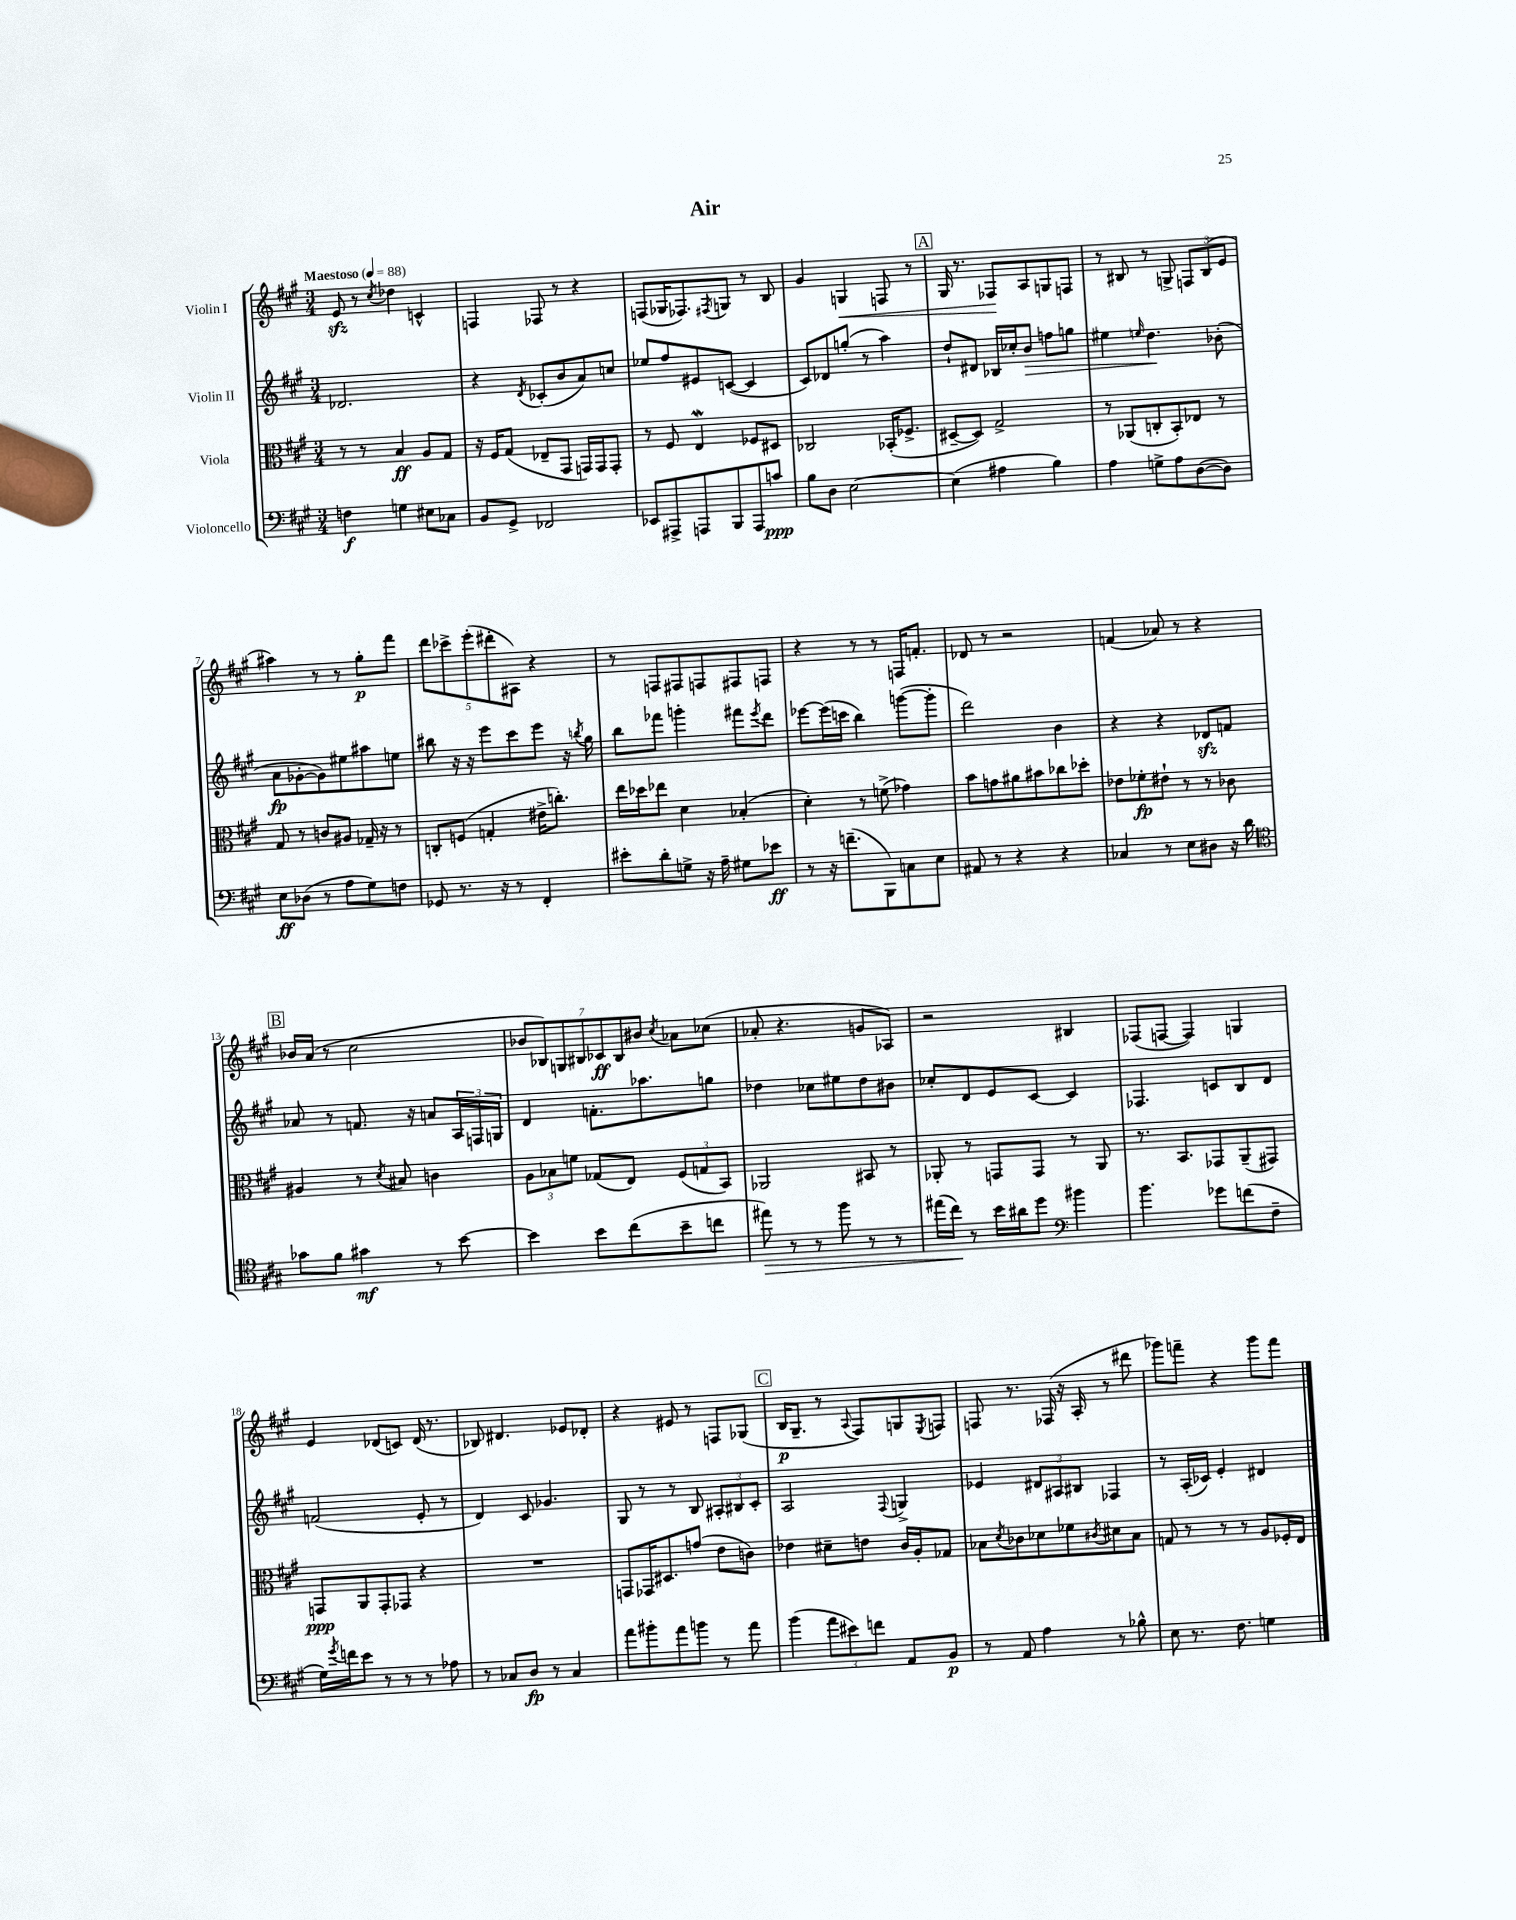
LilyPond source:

\header { title = "Air" }
<<
\new StaffGroup <<
\new Staff = "s0" \with { instrumentName = "Violin I" } {
    \clef treble \key a \major \numericTimeSignature \time 3/4 \tempo "Maestoso" 4 = 88
    e'8\sfz r8 \acciaccatura { cis''8 } des''4 c'4-^ |
    f4 fes8 r8 r4 |
    f8( ges16 fes8.) \acciaccatura { fis8 } g8 r8 b8 |
    gis'4 g4\< f8 r8 |
    \mark \markup { \box "A" } gis16 r8. fes8\! a8 g8 f8 |
    r8 bis8 r8 g8-> \tuplet 3/2 { f8 bis8( e'8 } |
    ais''4) r8 r8 gis''8-.\p fis'''8 |
    \tuplet 5/4 { d'''8 ces'''8-> e'''8-.( dis'''8-. ais8) } r4 |
    r8 f8 fis8 f8 fis8 f8 |
    r4 r8 r8 f16 f'8.-. |
    des'8 r8 r2 |
    f'4( aes'8) r8 r4 |
    \mark \markup { \box "B" } bes'16 a'16( r8 cis''2 |
    \tuplet 7/4 { bes'8 bes8) g8 bis8 ces'8\ff bis8 bis'8 } \acciaccatura { cis''8 } aes'8 ces''8( |
    aes'8-. r4. g'8 aes8) |
    r2 bis4 |
    fes8( f8~ f4) g4 |
    e'4 des'8( c'8) des'16( r8. |
    bes8) dis'4. ees'8 des'8-. |
    r4 eis'8 r8 f8 ges8( |
    \mark \markup { \box "C" } b16\p gis8.-- r8 \appoggiatura { a8 } fis8) g8 \acciaccatura { e8 } f8 |
    f8 r8. fes16( r16 a16-. r8 dis'''8 |
    ges'''8) f'''8-- r4 ges'''8 f'''8 \bar "|." |
}
\new Staff = "s1" \with { instrumentName = "Violin II" } {
    \clef treble \key a \major \numericTimeSignature \time 3/4
    des'2. |
    r4 \acciaccatura { d'8 } ces'8-.( b'8 a'8) c''8 |
    ees''8 fis''8 eis'8 c'8~( c'4 |
    cis'8) des'8 g''8-.( r8 a''4) |
    \mark \markup { \box "A" } d''8-! dis'8 bes16 ces''16-. b'8\> f''8 g''8 |
    eis''4 \grace { e''16 } d''4.\! bes'8-.( |
    a'8\fp ges'8~-. ges'8) eis''8 ais''8 e''8 |
    bis''8 r16 r16 e'''8 cis'''8 e'''8 r16 \acciaccatura { b''8 } gis''16 |
    b''8 fes'''8 g'''4-. fis'''8 \acciaccatura { e'''8 } d'''8 |
    ees'''8~ ees'''16( c'''16 b''4) g'''8~( g'''8-. |
    d'''2) b'4 |
    r4 r4 des'8\sfz f'8 |
    \mark \markup { \box "B" } aes'8 r8 f'8. r16 a'8 \tuplet 3/2 { a16 f16 g16 } |
    d'4 f'8.-. aes''8. g''8 |
    des''4 ces''8 eis''8 des''8 bis'8 |
    ces''8-. d'8 e'8 cis'8~ cis'4 |
    fes4. c'8 b8 d'8 |
    f'2( e'8-. r8 |
    d'4) cis'8 ges'4. |
    gis8 r8 r8 b8 \tuplet 3/2 { ais8-. bis8 cis'8-. } |
    \mark \markup { \box "C" } a2 \appoggiatura { fis8 } g4-> |
    ees'4 \tuplet 3/2 { dis'8 ais8 bis8 } fes4 |
    r8 a16-.( ces'16) e'4-. dis'4 \bar "|." |
}
\new Staff = "s2" \with { instrumentName = "Viola" } {
    \clef alto \key a \major \numericTimeSignature \time 3/4
    r8 r8 b4\ff a8 gis8 |
    r16 fis16 gis8( ees8-- gis,8 g,16) g,16 g,8-. |
    r8 fis8 e4\mordent fes8 dis8 |
    ces2 bes,16-.( fes8.-> |
    \mark \markup { \box "A" } dis8~-- dis8) gis2-> |
    r8 aes,8( c8-. b,8-.) ees8 r8 |
    gis8 r8 c'8 ais8 ges16-- r16 r8 |
    c8-. f8( g4-. eis'16-> c''8.-.) |
    e''16 des''16 ees''8 d'4 bes4-.( |
    d'4-.) r8 f'8->( ges'4) |
    b'8 g'8 ais'8 bis'8 ces''8 des''8-. |
    ees'8 fes'8-.\fp eis'8-! r8 r8 ces'8 |
    \mark \markup { \box "B" } ais4 r8 \acciaccatura { d'8 } bis8 c'4 |
    \tuplet 3/2 { a8 bes8 f'8 } ges8( e8) \tuplet 3/2 { fis8( g8 b,8) } |
    aes,2 bis,8 r8 |
    aes,8-. r8 g,8 g,8 r8 aes,8 |
    r8. b,8. ges,8 a,8--( gis,8) |
    g,8\ppp a,8 g,8-. ges,8 r4 |
    R2. |
    g,8 ges,16 dis8. g'8( e'8 c'8) |
    \mark \markup { \box "C" } ees'4 dis'8-- e'8 cis'16 a16-. ges8 |
    bes8 \acciaccatura { d'8 } ces'8 des'8 fes'8 \acciaccatura { cis'8 } dis'8 bes8 |
    g8 r8 r8 r8 a8 fes16-. e16 \bar "|." |
}
\new Staff = "s3" \with { instrumentName = "Violoncello" } {
    \clef bass \key a \major \numericTimeSignature \time 3/4
    f4\f g4 eis8 ces8 |
    b,8 gis,8-> fes,2 |
    ees,8 ais,,8-> a,,8 b,,8 a,,8 c'8\ppp |
    b8 d8 e2~ |
    \mark \markup { \box "A" } e4( ais4 b4) |
    a4 g8-> a8 d8~( d8) |
    e8\ff des8( r8 a8 gis8) f8 |
    ges,8 r8. r16 r8 fis,4-. |
    eis'8-. d'8-. g8-> r16 a16-- gis8 ees'8\ff |
    r8 r16 f'8.--( b,,8) c8 e8 |
    ais,8 r8 r4 r4 |
    ces4 r8 e8 dis8 r16 d'16 |
    \mark \markup { \box "B" } \clef tenor ges'8 fis'8 gis'4\mf r8 b'8~ |
    b'4 b'8 cis''8( b'8-- c''8 |
    eis''8\>) r8 r8 fis''8 r8 r8 |
    eis''16( cis''16\!) r8 b'16 ais'16 d''8 \clef bass bis'4 |
    b'4. ges'8 f'8( fis8-- |
    gis16) \acciaccatura { gis'8 } f'16 e'8 r8 r8 r8 aes8 |
    r8 ces8 d8\fp r8 ces4 |
    a'8 bis'8-. a'8 b'8 r8 a'8 |
    \mark \markup { \box "C" } b'4( \tuplet 3/2 { a'8 eis'8) f'8 } a,8 b,8\p |
    r8 a,8 a4 r8 bes8-^ |
    e8 r8. fis8. g4 \bar "|." |
}
>>
>>
